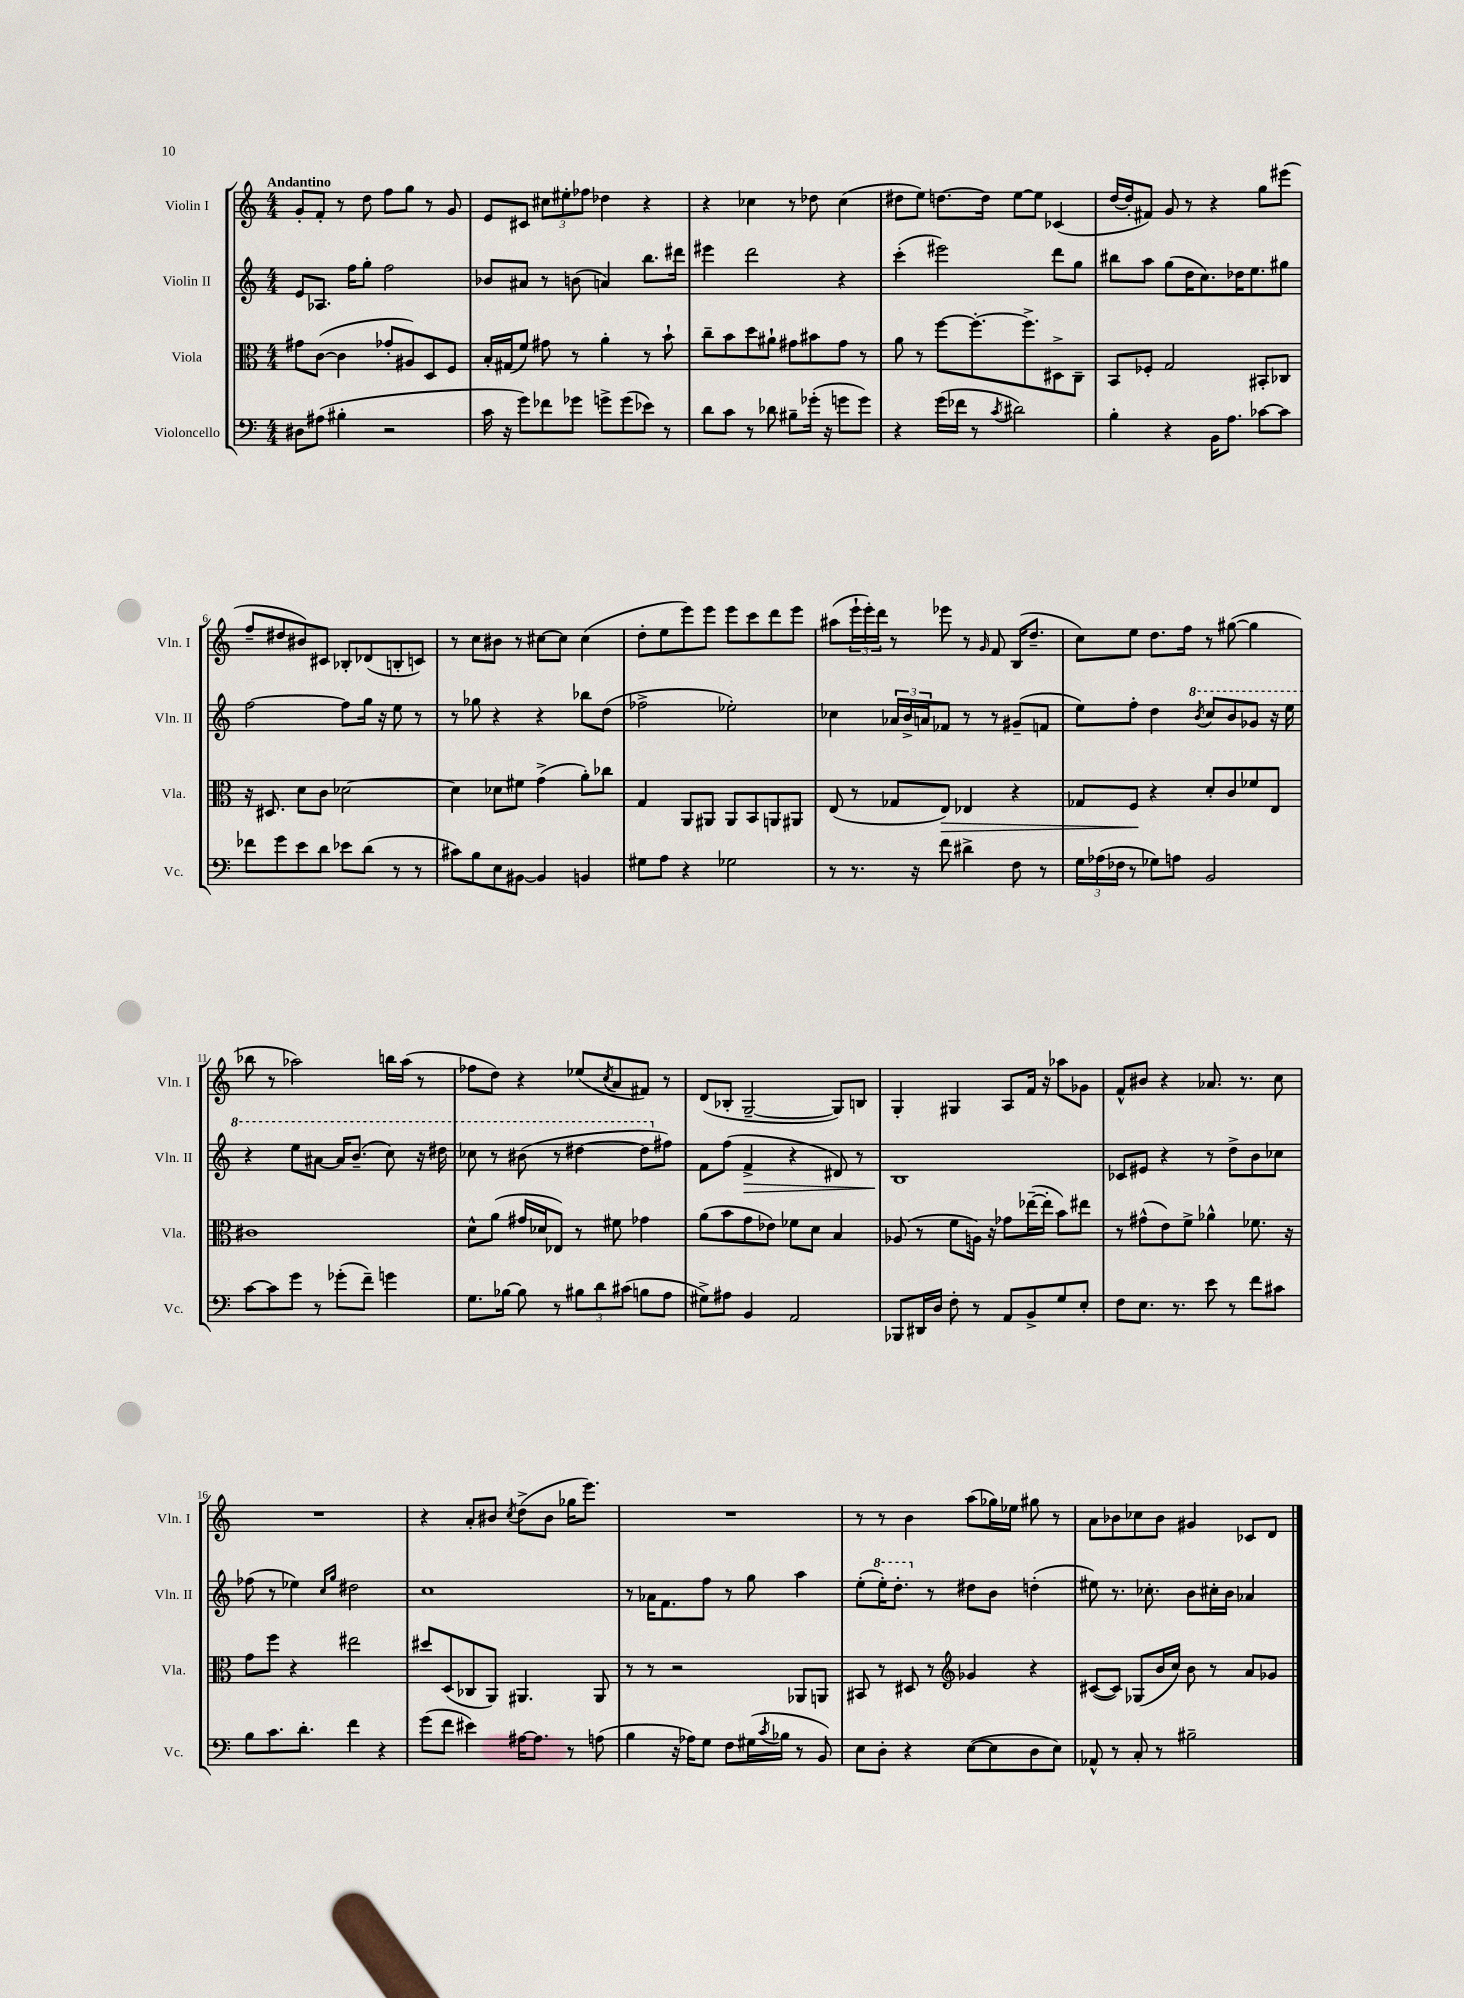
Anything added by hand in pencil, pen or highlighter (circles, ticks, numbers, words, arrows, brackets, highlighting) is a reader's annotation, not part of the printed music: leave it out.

**kern	**kern	**kern	**kern
*staff4	*staff3	*staff2	*staff1
*clefF4	*clefC3	*clefG2	*clefG2
*k[]	*k[]	*k[]	*k[]
*M4/4	*M4/4	*M4/4	*M4/4
8D#	8g#	8e	8g'
(8A#	([8c	8.A-	8f'
4B#'	4c]	.	8r
.	.	16ff	.
.	.	8gg'	8dd
2r	8g-'	2ff	8ff
.	8A#)	.	8gg
.	8D	.	8r
.	8F	.	8g
=	=	=	=
16c	16B'	8b-	8e
16r	(16G#	.	.
8g)	8f)	8a#	8c#
8f-	8g#	8r	12cc#
.	.	.	12ee#'
8g-	8r	(8b	.
.	.	.	12ff-
8g^	4a'	4a)	4dd-
(8g	.	.	.
8e-)	8r	8.bb	4r
8r	8b`	.	.
.	.	16ddd#	.
=	=	=	=
8d	8cc~	4eee#	4r
8c	8b	.	.
8r	8dd	2ddd	4cc-
8d-	8a#`	.	.
8B#~	8g#	.	8r
(16g-'	8b#	.	8dd-
16r	.	.	.
8g	8g#	4r	(4cc-
8g)	8r	.	.
=	=	=	=
4r	8a	(4ccc'	8dd#
.	8r	.	8ee)
(16g	[8ff	2eee#)	[8.dd
16f-	.	.	.
8r	8.ff'_	.	.
.	.	.	16dd]
8qc	.	.	.
2d#)	.	.	[8ee
.	8.ff^]	.	.
.	.	.	8ee]
.	8D#^	8ddd	(4c-
.	8C~	8gg	.
=	=	=	=
4B'	8BB	8bb#	[16dd
.	.	.	16dd']
.	8F-'	8aa	8f#)
4r	2G	(8gg	8g
.	.	16dd	8r
.	.	8.cc)	.
16BB	.	.	4r
8.A	.	.	.
.	.	16dd-	.
.	.	8.ee	.
[8c-	8BB#'	.	8gg
8c-]	8C-	8gg#	(8eee#
=	=	=	=
8f-	16r	[2ff	8ff~
.	8.D#	.	.
8g	.	.	8dd#
8e	8d	.	8b#)
8d	8c	.	8c#
8e-	[2d-	8ff]	8B-'
(8d	.	16gg	(8d-
.	.	16r	.
8r	.	8ee	8B'
8r	.	8r	8c)
=	=	=	=
8c#)	4d-]	8r	8r
8B	.	8gg-	8cc
8E	8d-	4r	8b#
[8BB#	8f#	.	8r
4BB#]	(4g^	4r	[8cc#
.	.	.	8cc#]
4BB	8a')	8bb-	(4cc#
.	8cc-	(8dd	.
=	=	=	=
8G#	4G	2ff-^	8dd'
8A	.	.	8ee
4r	8AA	.	8eee)
.	8AA#	.	8eee
2G-	8AA#	2ee-')	8eee
.	8BB	.	8ccc
.	8AA	.	8ddd
.	8AA#	.	8eee
=	=	=	=
8r	(8E	4cc-	(8aa#
8.r	8r	.	24eee`
.	.	.	24eee')
.	.	.	24ddd
.	8G-	24a-	8r
.	.	24b^	.
16r	.	.	.
.	.	24a	.
8f	8E)	8f-	8eee-
4d#^	4E-	8r	8r
.	.	.	16qqg
.	.	8r	8f
8F	4r	(8g#~	(16B
.	.	.	8.dd~
8r	.	8f	.
=	=	=	=
24G	8G-	8ee)	8cc)
(24A-	.	.	.
24F-	.	.	.
8r	8F	8ff'	8ee
8G-)	4r	4dd	8.dd
8A	.	.	.
.	.	.	16ff
.	.	8qbb	.
2BB	8d'	8ccc	8r
.	8c	8bb	([8gg#
.	8f-	8gg-	4gg#]
.	8E	16r	.
.	.	16eee	.
=	=	=	=
[8c	1c#	4r	8bb-
8c]	.	.	8r
8g	.	8eee	2aa-)
8r	.	[8aa#	.
(8g-'	.	16aa#]	.
.	.	(8.bb~	.
8f~)	.	.	.
4g	.	8ccc)	16bb
.	.	.	(16aa-
.	.	16r	8r
.	.	16ddd#	.
=	=	=	=
8.G	8d^^	8ccc-	8ff-
.	(8a	8r	8dd)
[16B-	.	.	.
8B-]	16g#	(8bb#	4r
.	16d-	.	.
8r	8E-)	8r	.
12B#	8r	[4ddd#	(8ee-
12d	.	.	.
.	.	.	8qcc
.	8f#	.	8a
(12c#	.	.	.
8B	4g-	8ddd#]	8f#)
8A	.	8ff#)	8r
=	=	=	=
8G#^)	(8a	8f	(8d
8A#	8b	(8ff	8B-'
4BB	8g	4f^	[2G~
.	8e-)	.	.
2AA	8f-	4r	.
.	8d	.	.
.	4B	8d#)	8G])
.	.	8r	8B
=	=	=	=
8BBB-	(8A-	1B	4G'
16DD#	8r	.	.
16D	.	.	.
8F'	8f	.	4G#
8r	16A)	.	.
.	16r	.	.
8AA	8g-	.	8A
8BB^	([16ee-~	.	16f
.	16ee-']	.	16r
8G	8b)	.	8aa-
8E'	8ee#	.	8g-
=	=	=	=
8F	8r	8c-	8f^^
8.E	(8g#^^	8e#	8b#
.	8e)	4r	4r
8.r	.	.	.
.	8f^	.	.
8e	4a-^^	8r	8.a-
8r	.	8dd^	.
.	.	.	8.r
8f	8.f-	8b	.
8c#	.	8cc-	8cc
.	16r	.	.
=	=	=	=
8B	8g	(8ff-	1r
8.c	8ff	8r	.
.	4r	4ee-)	.
8.d'	.	.	.
.	.	16qqcc	.
.	.	16qqgg	.
4f	2ee#	2dd#	.
4r	.	.	.
=	=	=	=
(8g	8dd#	1cc	4r
8f	(8D	.	.
4e#)	8C-	.	8a'
.	8AA)	.	8b#
.	.	.	8qcc
[16A#	4.AA#	.	(8dd^
8.A#]	.	.	.
.	.	.	8b#
8r	.	.	16gg-
.	.	.	8.eee)
(8A	8AA#	.	.
=	=	=	=
4B	8r	8r	1r
.	8r	16a-	.
.	.	8.f	.
16r	2r	.	.
16A-)	.	.	.
8G	.	8ff	.
8F	.	8r	.
(16G#	.	8gg	.
8qc	.	.	.
16B-	.	.	.
8r	8AA-	4aa	.
8BB)	8AA	.	.
=	=	=	=
8E	8BB#	(8ee'	8r
8D'	8r	16eee')	8r
.	.	8.ddd'	.
4r	8D#	.	4b
.	8r	8r	.
*	*clefG2	*	*
([8E	4g-	8dd#	(8aa
8E]	.	8b	16gg-)
.	.	.	16ee-
8D	4r	(4dd'	8gg#
8E)	.	.	8r
=	=	=	=
8AA-^^	([8c#	8ee#)	8a
8r	8c#])	8.r	8b-
8C'	(8G-	.	8cc-
.	.	8.cc-'	.
8r	16b	.	8b-
.	16cc)	.	.
2B#~	8b	8b	4g#
.	8r	16cc#'	.
.	.	16b	.
.	8a	4a-	8c-
.	8g-	.	8d
==	==	==	==
*-	*-	*-	*-
